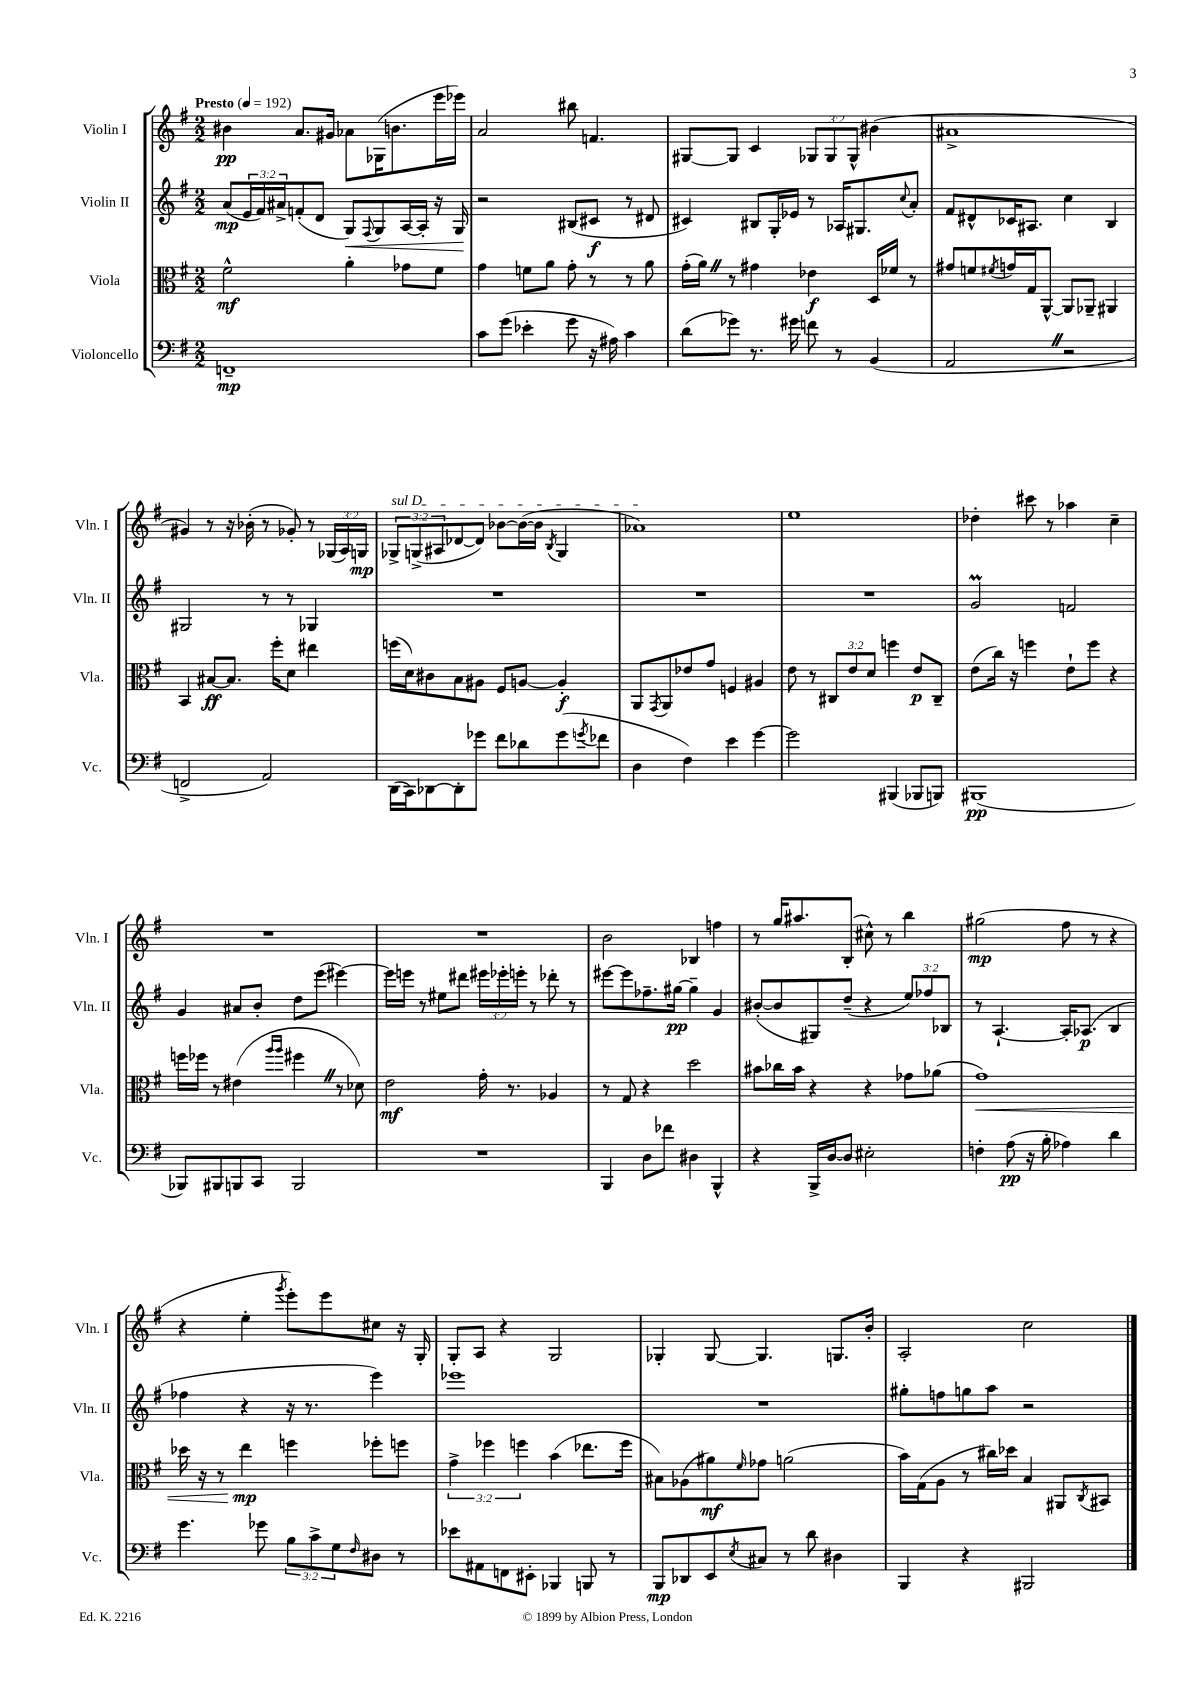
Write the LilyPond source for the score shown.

<<
\new StaffGroup <<
\new Staff = "s0" \with { instrumentName = "Violin I" shortInstrumentName = "Vln. I" } {
    \clef treble \key g \major \numericTimeSignature \time 2/2 \override Staff.TupletNumber.text = #tuplet-number::calc-fraction-text \tempo "Presto" 4 = 192
    bis'4\pp a'8. gis'16 aes'8 ges16( b'8. e'''16 ees'''16) |
    a'2 bis''8 f'4. |
    gis8~ gis8 c'4 \tuplet 3/2 { ges8 ges8 ges8-^ } bis'4( |
    ais'1-> |
    gis'4) r8 r16 bes'16-.( r8 ges'8-.) r8 \tuplet 3/2 { ges16( a16) g16\mp } |
    \tuplet 3/2 { \once \override TextSpanner.bound-details.left.text = \markup { \italic "sul D" } ges8->\startTextSpan g8->( ais8 } des'8~ des'8) bes'8~ bes'16~( bes'16 \acciaccatura { b8 } g4 |
    aes'1\stopTextSpan) |
    e''1 |
    des''4-. cis'''8 r8 aes''4 c''4-- |
    R1 |
    R1 |
    b'2 bes4 f''4 |
    r8 g''16 ais''8. b8-.( cis''8-^) r8 b''4 |
    gis''2\mp( fis''8 r8 r4 |
    r4 e''4-. \acciaccatura { g'''8 } e'''8-.) e'''8 cis''8 r16 g16-. |
    g8-. a8 r4 g2 |
    ges4-. ges8~ ges4. g8. b'16-. |
    a2-. c''2 \bar "|." |
}
\new Staff = "s1" \with { instrumentName = "Violin II" shortInstrumentName = "Vln. II" } {
    \clef treble \key g \major \numericTimeSignature \time 2/2 \override Staff.TupletNumber.text = #tuplet-number::calc-fraction-text
    a'8\mp( \tuplet 3/2 { e'16 fis'16) ais'16-> } f'8-.( d'8 g8\<) \appoggiatura { fis8 } g8 a16~ a16-. r16 g16\! |
    r2 bis8( cis'8\f r8 dis'8 |
    cis'4) bis8 g16-. ees'16 r8 aes16 gis8. \appoggiatura { c''8 } a'8-. |
    fis'8 dis'8-^ ces'16 ais8. c''4 b4 |
    gis2 r8 r8 ges4 |
    R1 |
    R1 |
    R1 |
    g'2\prall f'2 |
    g'4 ais'8 b'8-. d''8 e'''8( eis'''4~) |
    eis'''16 e'''16 r8 eis''8 dis'''8 \tuplet 3/2 { eis'''16 ees'''16-. e'''16-. } r8 des'''8-. r8 |
    eis'''8~ eis'''8 fes''8.-- gis''16~\pp gis''4-- g'4 |
    bis'8~-.( bis'8 gis8) d''8--( r4 \tuplet 3/2 { e''8) fes''8 bes8 } |
    r8 a4.~-! a16-. aes8.\p( b4 |
    fes''4 r4 r16 r8. e'''4) |
    ees'''1 |
    R1 |
    gis''8-. f''8 g''8 a''8 r2 \bar "|." |
}
\new Staff = "s2" \with { instrumentName = "Viola" shortInstrumentName = "Vla." } {
    \clef alto \key g \major \numericTimeSignature \time 2/2 \override Staff.TupletNumber.text = #tuplet-number::calc-fraction-text
    fis'2-^\mf a'4-. ges'8 fis'8 |
    g'4 f'8 a'8 g'8-. r8 r8 a'8 |
    g'16-.( a'16) \once \override BreathingSign.text = \markup { \musicglyph "scripts.caesura.straight" } \breathe r8 gis'4 ees'4\f d16 fes'16 r8 |
    gis'8 f'8 \acciaccatura { fis'8 } g'16 g16 a,8~-^ a,8 aes,8-- ais,4 |
    b,4 bis8~\ff bis8. fis''16-. d'8 eis''4 |
    f''16( d'16) cis'8 b8 ais8 fis8 a8~ a4-.\f |
    a,8 \acciaccatura { g,8 } a,8 ees'8 g'8 f4 ais4 |
    e'8 r8 \tuplet 3/2 { cis8 e'8 d'8 } f''4 e'8\p cis8-- |
    e'8( c''16) r16 f''4 e'8-! f''8 r4 |
    f''16 fes''16 r8 eis'4( \grace { a''16 a''16 } fis''4 \once \override BreathingSign.text = \markup { \musicglyph "scripts.caesura.straight" } \breathe r8 des'8) |
    e'2\mf g'16-. r8. aes4 |
    r8 g8 r4 d''2 |
    bis'8 ces''16 bis'16 r4 r4 ges'8 aes'8( |
    g'1\<) |
    des''16 r16 r8 e''4\mp\! f''4 fes''8-. f''8 |
    \tuplet 3/2 { g'4-> fes''4 f''4 } b'4( ees''8. f''16 |
    bis8) aes8( ais'8\mf) \grace { fis'16 } ges'8 a'2( |
    b'16) g16( a8 r8 cis''16) des''16 b4 ais,8 \acciaccatura { c8 } bis,8 \bar "|." |
}
\new Staff = "s3" \with { instrumentName = "Violoncello" shortInstrumentName = "Vc." } {
    \clef bass \key g \major \numericTimeSignature \time 2/2 \override Staff.TupletNumber.text = #tuplet-number::calc-fraction-text
    f,1--\mp |
    c'8 g'8( ees'4-. g'8 r16 ais16) c'4 |
    d'8( ges'8) r8. gis'16 f'8 r8 b,4( |
    a,2 \once \override BreathingSign.text = \markup { \musicglyph "scripts.caesura.straight" } \breathe r2 |
    f,2-> a,2) |
    d,16( c,16) des,8~ des,8-. ges'8 fis'8 des'8 ges'8( \acciaccatura { g'8 } fes'8 |
    d4 fis4) e'4 g'4~ |
    g'2 bis,,4( bes,,8 b,,8) |
    bis,,1\pp( |
    bes,,8) bis,,8 b,,8 c,8 b,,2 |
    R1 |
    b,,4 d8 fes'8 dis4 b,,4-^ |
    r4 b,,16-> d16~ d8 eis2-. |
    f4-. a8\pp( r16 b16-. aes4) d'4 |
    g'4. ges'8 \tuplet 3/2 { b8 c'8-> g8 } \grace { fis16 } dis8 r8 |
    ees'8 ais,8 f,8 eis,8-. bes,,4 b,,8 r8 |
    b,,8\mp des,8 e,8 \acciaccatura { e8 } cis8 r8 d'8 dis4 |
    b,,4 r4 bis,,2 \bar "|." |
}
>>
>>
\layout { \context { \Score \remove "Bar_number_engraver" } }
